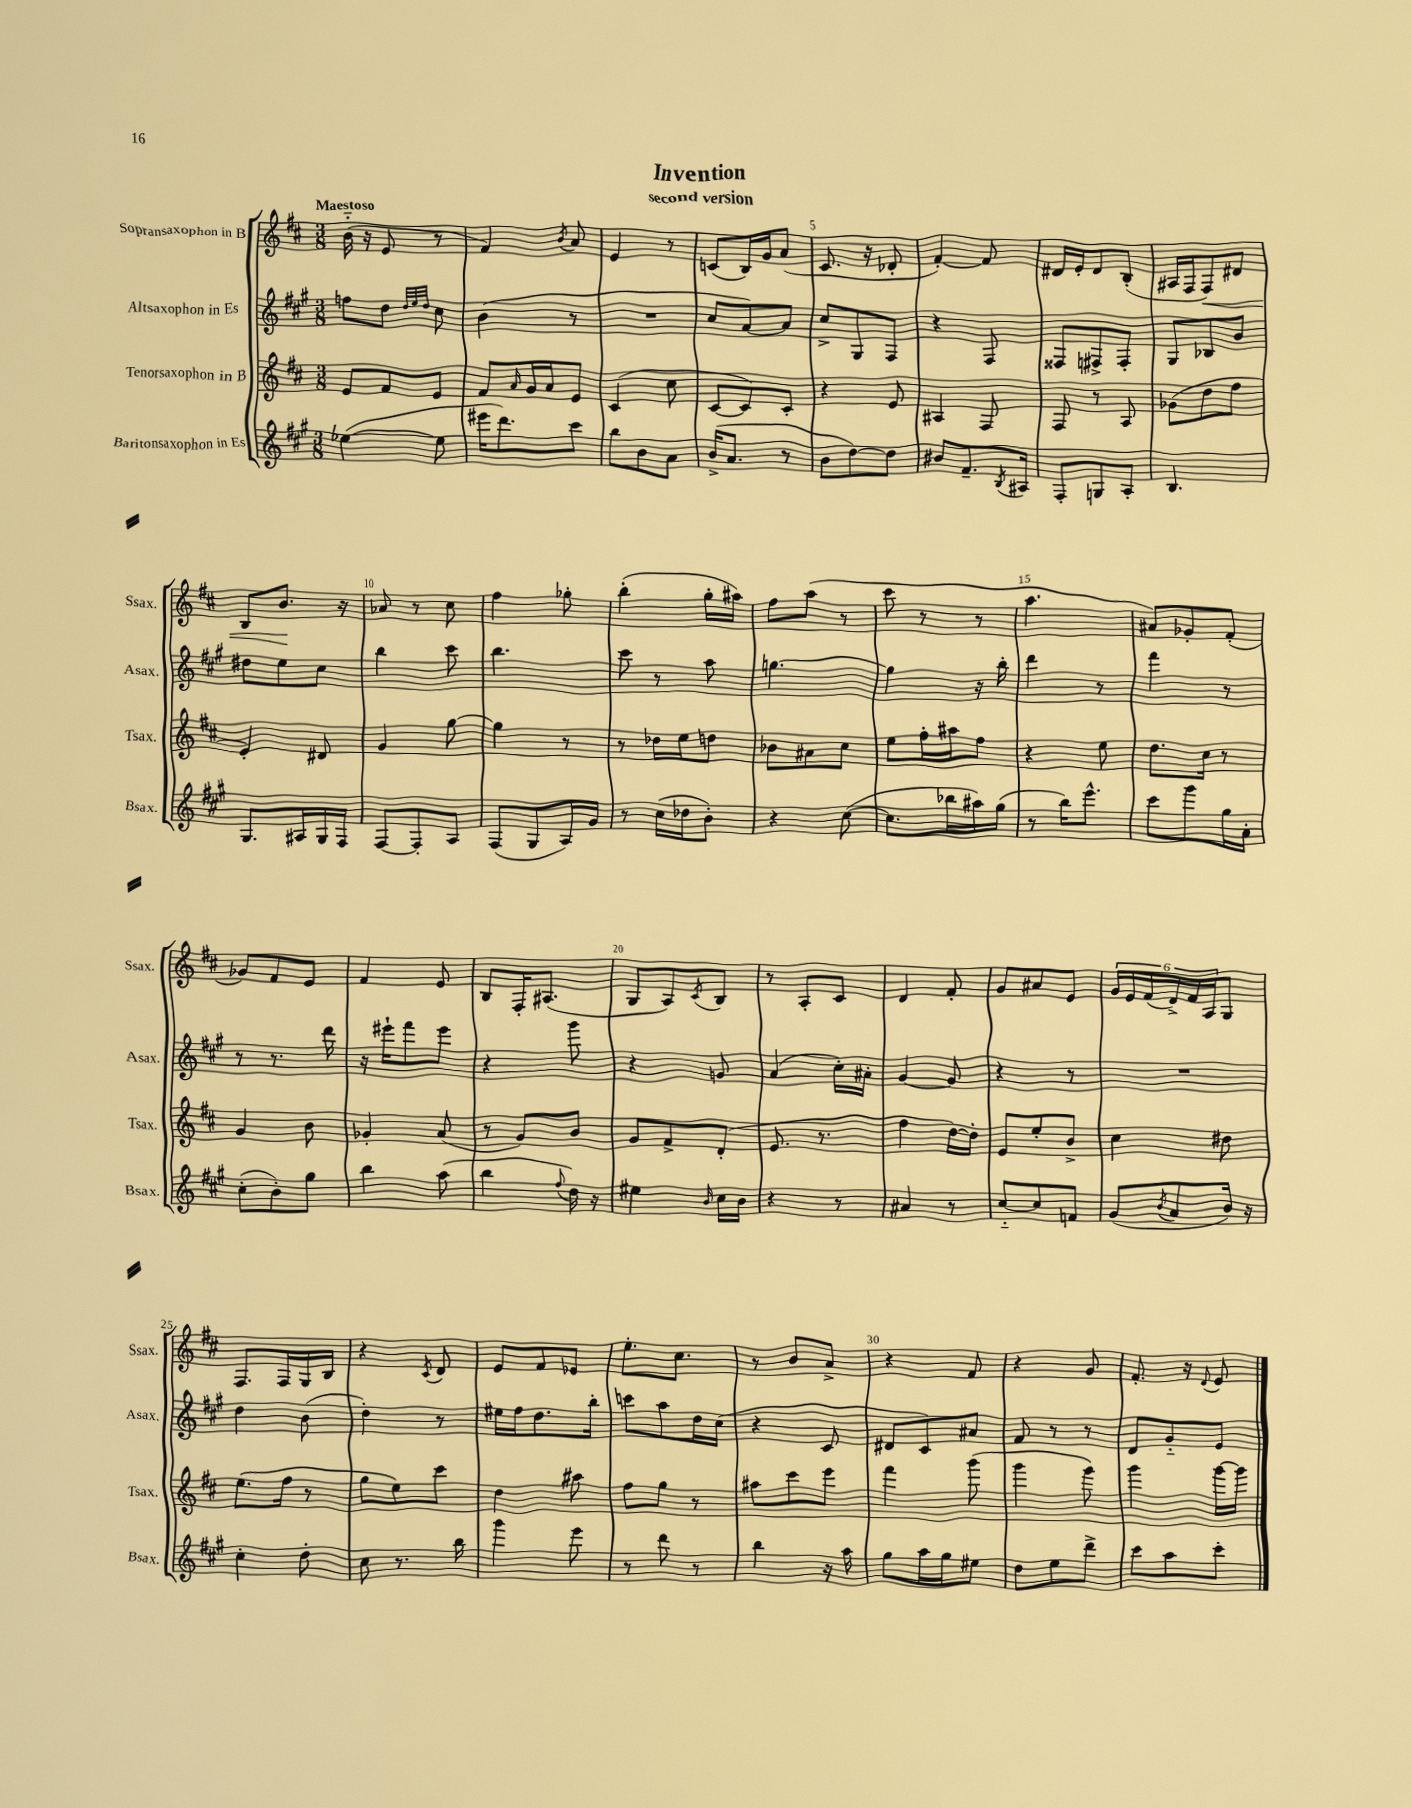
\header { title = "Invention" subtitle = "second version" }
<<
\new StaffGroup <<
\new Staff = "s0" \with { instrumentName = "Sopransaxophon in B" shortInstrumentName = "Ssax." } {
    \clef treble \key d \major \numericTimeSignature \time 3/8 \tempo "Maestoso"
    b'16-_( r16 e'8 r8 |
    fis'4) \acciaccatura { b'8 } a'8 |
    e'4 r8 |
    c'8( b16) g'16 a'8( |
    cis'8. r16 des'8-. |
    fis'4~-.) fis'8 |
    dis'16 e'16-. dis'8 b8-.( |
    ais16 fis16 fis8\<) dis'8 |
    b8 b'8.\! r16 |
    aes'8 r8 cis''8 |
    fis''4 ges''8-. |
    b''4-.( g''16-. ais''16) |
    fis''8 a''8( r8 |
    cis'''8 r8 r8 |
    a''4. |
    ais'8) ges'8-. fis'8-.( |
    ges'8) fis'8 e'8 |
    fis'4 e'8 |
    b8 fis16-. ais8.( |
    g8 a8) \acciaccatura { cis'8 } b8 |
    r8 a8-. cis'8 |
    d'4 fis'8-. |
    g'8 ais'8 e'8 |
    \tuplet 6/4 { g'16 e'16 fis'16( d'16->) fis'16 a16 } g8 |
    fis8. fis16 g16 b16 |
    r4 \acciaccatura { cis'8 } d'8 |
    e'8 fis'8 ees'8 |
    e''8.-. cis''8. |
    r8 b'8 a'8-> |
    r4 fis'8 |
    r4 g'8 |
    fis'8.-. r16 \appoggiatura { d'8 } e'8 \bar "|." |
}
\new Staff = "s1" \with { instrumentName = "Altsaxophon in Es" shortInstrumentName = "Asax." } {
    \clef treble \key a \major \numericTimeSignature \time 3/8
    f''8 d''8 \grace { d''32 e''32 d''32 } cis''8 |
    b'4( r8 |
    R4. |
    cis''8 a'8~) a'8 |
    cis''8-> gis8 fis8 |
    r4 fis8 |
    fisis8 fis8-> fis8-. |
    gis8 bes8 b'8 |
    dis''8 e''8 cis''8 |
    b''4 cis'''8 |
    b''4. |
    cis'''8 r8 a''8 |
    g''4.~ |
    g''4 r16 b''16-. |
    d'''4 r8 |
    fis'''4 r8 |
    r8 r8. d'''16 |
    r16 eis'''16-! fis'''8 eis'''8 |
    r4 gis'''8 |
    r4 g'8 |
    a'4( cis''16-.) ais'16-. |
    gis'4~ gis'8 |
    r4 r8 |
    R4. |
    d''4 b'8( |
    d''4-.) r8 |
    eis''16 fis''16 d''8. b''16-. |
    c'''8 a''8 d''16 cis''16( |
    r4 cis'8 |
    dis'8 cis'8) ais'8 |
    fis'8 r8 r8 |
    d'8 gis'8-_ e'8 \bar "|." |
}
\new Staff = "s2" \with { instrumentName = "Tenorsaxophon in B" shortInstrumentName = "Tsax." } {
    \clef treble \key d \major \numericTimeSignature \time 3/8
    e'8 fis'8 e'8 |
    fis'8 \grace { a'16 } g'16 a'16 e'8 |
    cis'4( cis''8 |
    cis'8~ cis'8) cis'8-. |
    r4 e'8 |
    ais4 fis8 |
    fis8 r8 a8 |
    ges'8( d''8 fis''8 |
    e'4-.) dis'8 |
    g'4 g''8~ |
    g''4 r8 |
    r8 des''16 e''16 d''8 |
    bes'8 ais'8 cis''8 |
    e''8 fis''16-. ais''16 fis''8 |
    r4 e''8 |
    d''8. cis''16 r8 |
    g'4 b'8 |
    ges'4-. a'8( |
    r8 g'8) b'8 |
    g'8 fis'8-> d'8-.( |
    e'8. r8. |
    fis''4 d''16~) d''16-. |
    e'8 e''8-. b'8-> |
    cis''4 dis''8 |
    e''8.( fis''16 r8 |
    g''8 e''8) cis'''8 |
    d''4 ais''8 |
    fis''8 g''8 r8 |
    ais''8 cis'''8 e'''8 |
    fis'''4 g'''8( |
    g'''4 g'''8) |
    g'''4 g'''16~ g'''16 \bar "|." |
}
\new Staff = "s3" \with { instrumentName = "Baritonsaxophon in Es" shortInstrumentName = "Bsax." } {
    \clef treble \key a \major \numericTimeSignature \time 3/8
    ees''4~( ees''8 |
    eis'''16 d'''8.) cis'''8 |
    b''8 b'8 a'8 |
    b'16->( a'8. r8 |
    b'8 d''8~) d''8 |
    bis'8 fis'8.-- \acciaccatura { b8 } ais16 |
    fis8-. g8 a8-. |
    b4. |
    gis8. ais16 gis16 fis16 |
    fis8~ fis8-. a8 |
    fis8( gis8 a16) gis'16 |
    r8 cis''16( des''16 b'8-.) |
    r4 cis''8~( |
    cis''8. bes''16 ais''16) gis''16( |
    r8 b''16) e'''8.-^ |
    cis'''8 gis'''8 gis''16 a'16-. |
    cis''8-.( b'8-.) gis''8 |
    b''4 a''8( |
    b''4 \appoggiatura { fis''8 } d''16) r16 |
    eis''4 \grace { b'16 } cis''16 b'16 |
    r4 r8 |
    ais'4 r8 |
    cis''8~-_ cis''8 f'8 |
    gis'8( \acciaccatura { b'8 } a'8 b'16) r16 |
    cis''4-. d''8-. |
    cis''8 r8. b''16 |
    gis'''4 e'''8 |
    r8 d'''8 r8 |
    b''4 r16 a''16 |
    gis''8 a''16 gis''16 eis''8 |
    d''8 e''8 d'''8-> |
    cis'''8 a''8 cis'''8-. \bar "|." |
}
>>
>>
\layout { \context { \Score \override BarNumber.break-visibility = ##(#f #t #t) barNumberVisibility = #(every-nth-bar-number-visible 5) } }
